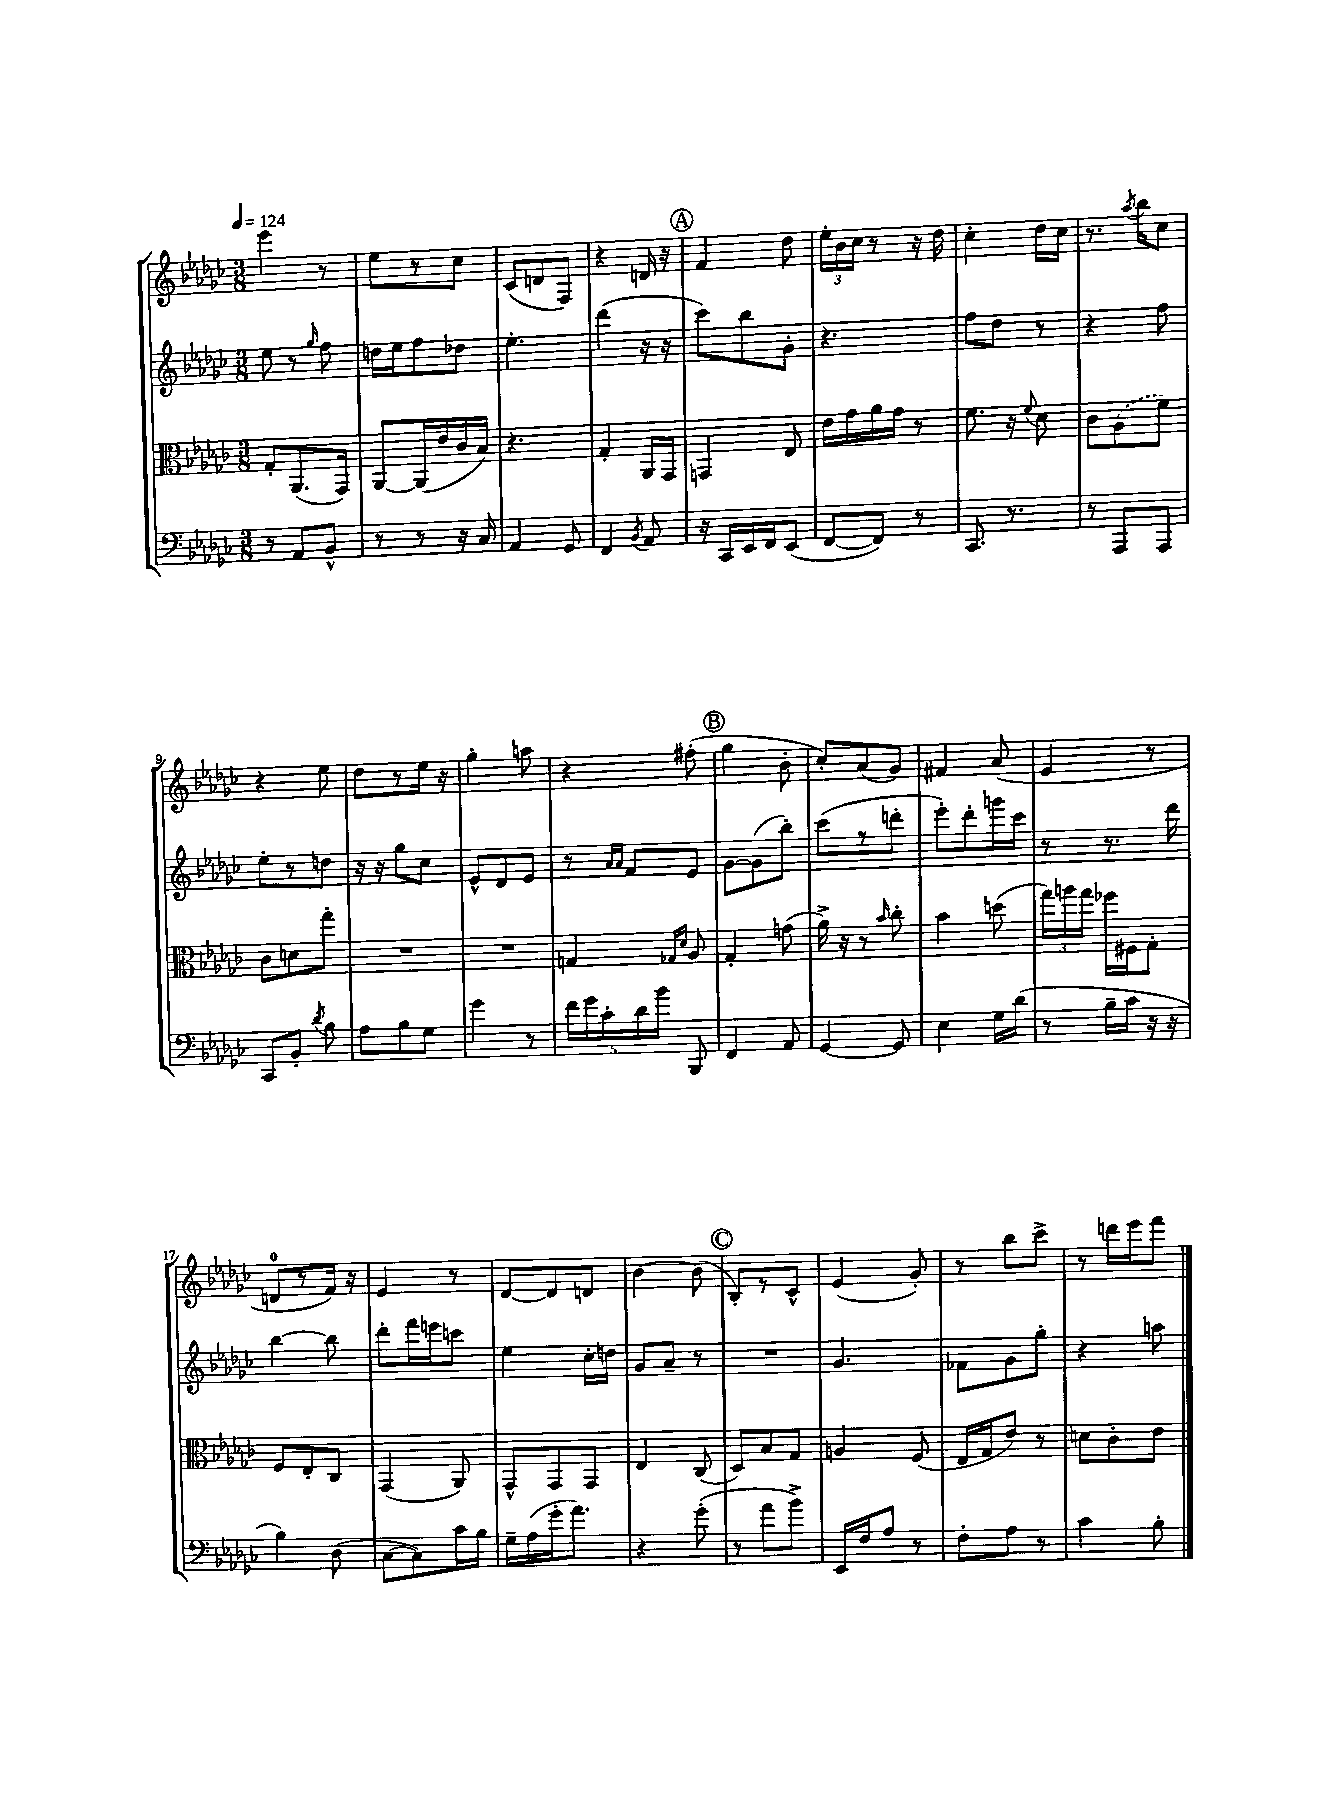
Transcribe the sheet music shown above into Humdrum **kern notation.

**kern	**kern	**kern	**kern
*part4	*part3	*part2	*part1
*staff4	*staff3	*staff2	*staff1
*clefF4	*clefC3	*clefG2	*clefG2
*k[b-e-a-d-g-c-]	*k[b-e-a-d-g-c-]	*k[b-e-a-d-g-c-]	*k[b-e-a-d-g-c-]
*M3/8	*M3/8	*M3/8	*M3/8
*MM124	*MM124	*MM124	*MM124
=1	=1	=1	=1
8r	8G-'/L	8ee-\	4eee-\
8AA-/L	(8.AA-/	8r	.
.	.	16qqgg-/	.
8BB-^^/J	.	8ff\	8r
.	16GG-/Jk)	.	.
=2	=2	=2	=2
8r	[8AA-/L	16ddn\LL	8ee-\L
.	.	16ee-\J	.
8r	(16AA-/L]	8ff\	8r
.	16e-/	.	.
16r	16c-/	8dd-X\J	8cc-\J
16C-/	16B-/JJ)	.	.
=3	=3	=3	=3
4AA-/	4.r	4.ee-'\	(8c-/L
.	.	.	8dn/
8GG-/	.	.	8F/J)
=4	=4	=4	=4
4FF/	4G-'/	(4ddd-\	4r
8qBB-/	.	.	.
8AA-/	16AA-/LL	16r	16dn/
.	16GG-/JJ	16r	16r
!!LO:REH:place=s1:t=A
=5	=5	=5	=5
16r	4GGn/	8ccc-\L)	4f/
16CC-/LL	.	.	.
16EE-/	.	8bb-\	.
16FF/J	.	.	.
(8EE-/J	8E-/	8g-'\J	8dd-\
=6	=6	=6	=6
[8FF/L	16e-\LL	4.r	24ee-'\LL
.	.	.	24b-\
.	16g-\	.	.
.	.	.	24cc-\JJ
8FF/J])	16a-\	.	8r
.	16g-\JJ	.	.
8r	8r	.	16r
.	.	.	16dd-\
=7	=7	=7	=7
8.CC-/	8.f\	8ff\L	4cc-'\
.	.	8dd-\J	.
8.r	16r	.	.
.	8qqf/	.	.
.	8d-\	8r	16dd-\LL
.	.	.	16cc-\JJ
=8	=8	=8	=8
8r	8c-\L	4r	8.r
8AAA-/L	(8A-\	.	.
.	.	.	8qaa-/
.	.	.	16bb-\KL
8AAA-/J	8f\J)	8ff\	8cc-\J
!!LO:LB:g=z
=9	=9	=9	=9
8CC-/L	8c-\L	8ee-'\L	4r
8BB-'/J	8dn\	8r	.
8qd-/	.	.	.
8B-\	8gg-'\J	8ddn\J	8ee-\
=10	=10	=10	=10
8A-\L	4.r	16r	8dd-\L
.	.	16r	.
8B-\	.	8gg-\L	8r
8G-\J	.	8cc-\J	16ee-\Jk
.	.	.	16r
=11	=11	=11	=11
4g-\	4.r	8e-^^/L	4gg-'\
.	.	8d-/	.
8r	.	8e-/J	8aan\
=12	=12	=12	=12
20f\LL	4Gn/	8r	4r
20g-\	.	.	.
20c-'\	.	.	.
.	.	16qqa-/LL	.
.	.	16qqa-/JJ	.
.	.	8f/L	.
20d-\	.	.	.
20b-\JJ	.	.	.
.	16qqG-X/LL	.	.
.	16qqd-/JJ	.	.
8BBB-/	8A-/	8e-/J	(8ff#X'\
!!LO:REH:place=s1:t=B
=13	=13	=13	=13
4FF/	4G-'/	[8g-\L	4gg-\
.	.	(8g-\]	.
8AA-/	(8gn\	8bb-'\J)	8b-'\
=14	=14	=14	=14
[4GG-/	16a-^\)	(8ccc-\L	8cc-'/L)
.	16r	.	.
.	8r	8r	(8a-/
.	16qqb-/	.	.
8GG-/]	8cc-'\	8dddn'\J	8g-/J)
=15	=15	=15	=15
4E-\	4b-\	8eee-'\L)	4f#X/
.	.	8ddd-'\	.
16G-\LL	(8ddn\	16gggn\L	(8a-/
(16d-\JJ	.	16ccc-\JJ	.
=16	=16	=16	=16
8r	24gg-\LL)	8r	4e-/
.	24aan\	.	.
.	24gg-\JJ	.	.
16B-~\LL	16ff-X\LL	8.r	.
16c-\JJ	16F#X\J	.	.
16r	8G-'\J	.	8r
16r	.	16ddd-\	.
!!LO:LB:g=z
=17	=17	=17	=17
4B-\)	8F/L	[4bb-\	8dn/L
.	8E-'/	.	8r
(8D-\	8C-/J	8bb-\]	16f/Jk)
.	.	.	16r
=18	=18	=18	=18
[8C-\L	(4GG-/	8ddd-'\L	4e-/
8C-\])	.	16fff\L	.
.	.	16eeen\J	.
16c-\L	8AA-/)	8cccn\J	8r
16B-\JJ	.	.	.
=19	=19	=19	=19
16G-~\LL	8GG-^^/L	4ee-\	[8d-/L
(16A-\	.	.	.
16g-'\J	8GG-/	.	8d-/]
8.a-\J)	.	.	.
.	8GG-/J	16cc-'\LL	8dn/J
.	.	16ddn\JJ	.
=20	=20	=20	=20
4r	4E-/	8g-/L	[4b-\
.	.	8a-~/J	.
(8g-'\	(8C-/	8r	(8b-\]
!!LO:REH:place=s1:t=C
=21	=21	=21	=21
8r	8D-/L)	4.r	8B-'/L)
8a-\L	8B-/	.	8r
8b-^\J)	8G-/J	.	8c-^^/J
=22	=22	=22	=22
16EE-/LL	4An/	4.g-/	(4e-/
16F/J	.	.	.
8A-/J	.	.	.
8r	(8F/	.	8g-'/)
=23	=23	=23	=23
8F'\L	16E-/LL	8f-X\L	8r
.	16G-/J	.	.
8A-\J	8e-/J)	8g-\	8bb-\L
8r	8r	8gg-'\J	8ccc-^\J
=24	=24	=24	=24
4c-\	8dn\L	4r	8r
.	8c-'\	.	16dddn\LL
.	.	.	16eee-\J
8B-'\	8e-\J	8aan\	8fff\J
==	==	==	==
*-	*-	*-	*-
